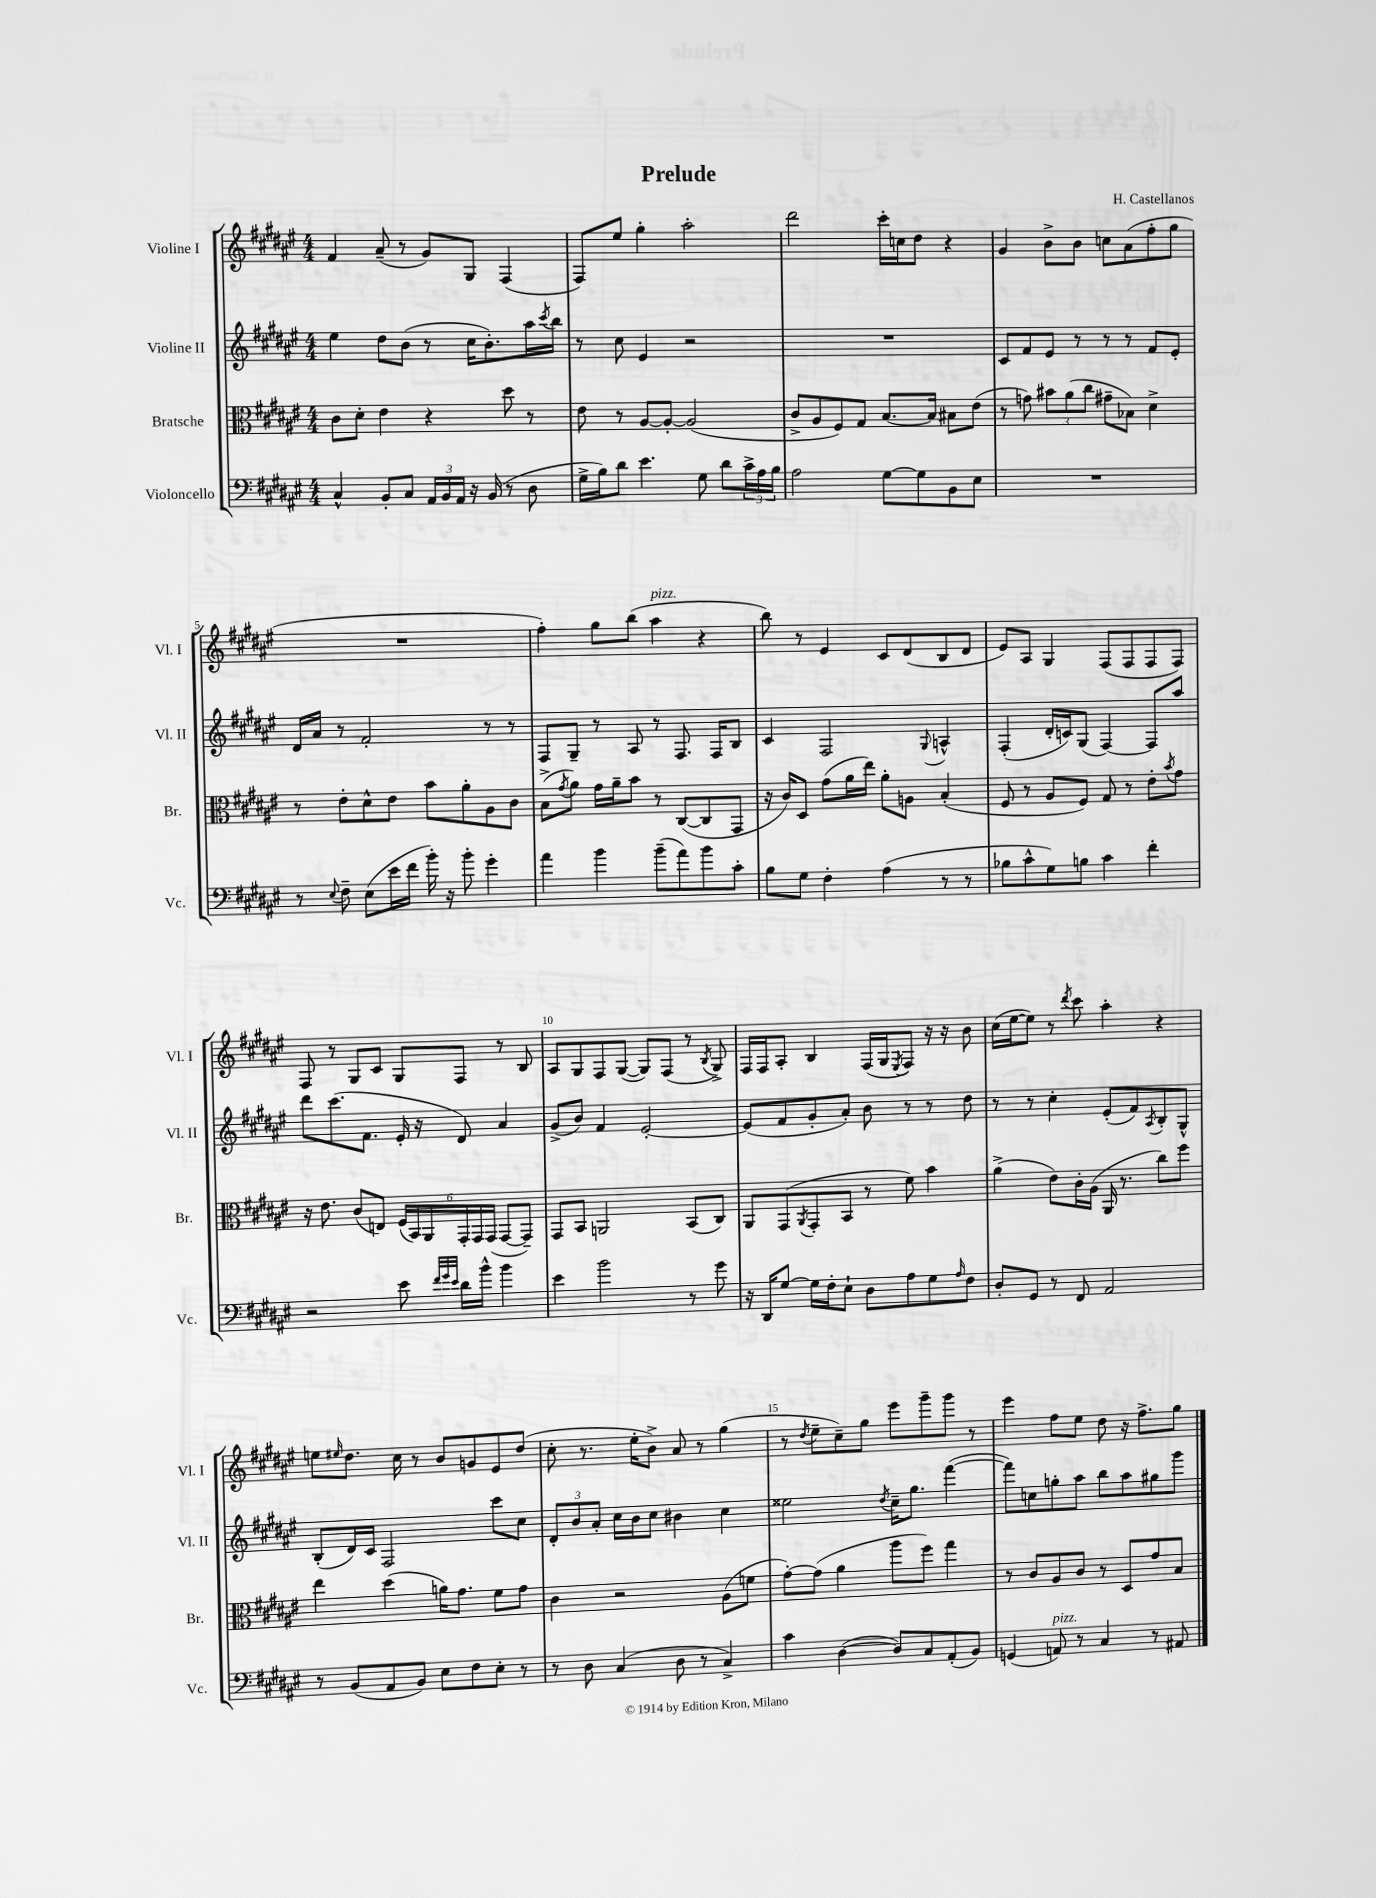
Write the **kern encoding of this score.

**kern	**kern	**kern	**kern
*staff4	*staff3	*staff2	*staff1
*clefF4	*clefC3	*clefG2	*clefG2
*k[f#c#g#d#a#e#]	*k[f#c#g#d#a#e#]	*k[f#c#g#d#a#e#]	*k[f#c#g#d#a#e#]
*M4/4	*M4/4	*M4/4	*M4/4
4C#^^	8c#	4ee#	4f#
.	8d#'	.	.
8BB'	4e#	8dd#	(8a#~
8C#	.	(8b	8r
24AA#	4r	8r	8g#)
24BB	.	.	.
24AA#	.	.	.
16r	.	16cc#	8G#
(16BB	.	8.b')	.
8r	8dd#	.	(4F#
8D#	8r	16aa#	.
.	.	8qccc#	.
.	.	16bb	.
=	=	=	=
16G#^	8e#	8r	8F#)
16B)	.	.	.
8d#	8r	8cc#	8ee#
4.e#	[8A#	4e#	4gg#'
.	8A#'_	.	.
.	(2A#]	2r	2aa#'
8G#	.	.	.
8d#	.	.	.
24c#^	.	.	.
24A#	.	.	.
24B	.	.	.
=	=	=	=
2A#	8c#^	1r	2ddd#
.	8A#	.	.
.	8F#)	.	.
.	8G#	.	.
[8G#	[8.B	.	16ccc#'
.	.	.	16cc
8G#]	.	.	8dd#
.	16B]	.	.
8BB	8B#	.	4r
8E#	(8e#	.	.
=	=	=	=
1r	8r	8c#	4g#
.	8g)	8f#	.
.	12b#	8e#	8b^
.	(12a#	.	.
.	.	8r	8b
.	12cc#	.	.
.	8g#~	8r	8cc
.	8B-)	8r	(8a#
.	4d#^	8f#	8ff#'
.	.	8e#'	8gg#
=	=	=	=
8r	8r	16d#	1r
.	.	16a#	.
8qqE#	.	.	.
8F#~	8e#'	8r	.
(8E#	8d#^^	2f#'	.
16e#	8e#	.	.
16f#	.	.	.
16b')	8b	.	.
16r	.	.	.
8b'	8a#'	.	.
4g#'	8A#	8r	.
.	8c#	8r	.
=	=	=	=
4a#	(8B^	8F#	4ff#')
.	8qg#	.	.
.	8a#)	8G#~	.
4b	16g#	8r	8gg#
.	16a#~	.	.
.	8b	8A#	(8bb
(8b~	8r	8r	4aa#
8a#)	([8C#	8.F#	.
8b	8C#]	.	4r
.	.	16F#	.
8c#'	8GG#	8B	.
=	=	=	=
8B	16r	4c#	8bb)
.	16c#)	.	.
8G#	8D#	.	8r
4F#'	(8g#	2F#	4e#
.	16a#	.	.
.	16ee#)	.	.
(4A#	8a#'	.	8c#
.	8A	.	(8d#
.	.	8qqG#	.
8r	(4B'	4A^^	8B
8r	.	.	8d#
=	=	=	=
8B-	8F#	(4F#'	8e#)
8c#^^	8r	.	8A#
8G#)	8A#	16d#'	4G#
.	.	16c)	.
8B	8F#)	(8G#	.
4c#	8G#	[4F#)	(8F#
.	8r	.	8F#
4f#'	8e#'	8F#]	8F#
.	8qb	.	.
.	8g#	8aa#	8F#)
=	=	=	=
2r	16r	8ddd#	8F#
.	8.e#	.	.
.	.	(8.ccc#	8r
.	(8c#	.	8G#
.	.	8.f#	.
.	8E)	.	8c#
8e#	(24F#	16e#'	8G#
.	24BB)	.	.
.	.	16r	.
.	24AA#	.	.
32qqf#	.	.	.
32qqg#	.	.	.
32qqe#	.	.	.
16d#	24GG#'	8d#)	8F#
.	24GG#	.	.
16b^^	.	.	.
.	(24GG#	.	.
4b	[8GG#	4a#	8r
.	8GG#~])	.	8B
=	=	=	=
4e#	8GG#	(8g#^	8A#
.	8BB	8b)	8G#
2b	2AA	4f#	8F#
.	.	.	([8G#
.	.	[2e#'	8G#])
.	.	.	(8F#
8r	(8BB	.	8r
.	.	.	8qB
8g#	8C#)	.	8G#^)
=	=	=	=
16r	8AA#	(8e#]	16F#
16DD#	.	.	16F#
[8G#	(8GG#	8f#	8A#'
.	8qAA#	.	.
16G#]	8GG#'	8g#'	4B
16F#'	.	.	.
8E#`	8BB	8a#')	.
8D#	8r	8b	(16F#
.	.	.	16G#
.	.	.	8qE#
8A#	8f#)	8r	8F#)
8G#	4b	8r	16r
.	.	.	16r
16qqA#	.	.	.
8F#	.	8dd#	8b
=	=	=	=
8D#'	(4a#^	8r	(16cc#
.	.	.	[16ee#
8GG#	.	8r	8ee#])
8r	8e#)	4cc#'	8r
.	.	.	8qddd#
8FF#	16c#'	.	8ccc#
.	(16A#	.	.
2AA#	16AA#	(8e#'	4aa#'
.	8.r	.	.
.	.	8f#)	.
.	.	8qA#	.
.	8cc#)	8B'	4r
.	8ff#	8G#^^	.
=	=	=	=
8r	4ee#	(8B'	8ee
.	.	.	16qqee#
(8BB	.	16d#)	8.dd#
.	.	16c#	.
8AA#	(4dd#	2F#	.
.	.	.	16cc#
8BB)	.	.	8r
8E#	16a)	.	8b
.	8.g#	.	.
8F#	.	.	8g
8E#'	8f#	8ccc#	8e#
8r	8g#	8cc#	(8dd#
=	=	=	=
8r	4c#	12d#'	8cc#'
.	.	12b	.
8D#	.	.	8.r
.	.	12a#'	.
(4C#	2r	16cc#	.
.	.	16b	16ee#'
.	.	8cc#	8b^)
8D#	.	4b#	8a#
8r	.	.	8r
4C#^)	(8A#	4cc#	(4gg#
.	8f	.	.
=	=	=	=
4c#	[8g#')	2ee##	8r
.	.	.	8qdd#
.	(8g#]	.	8ee#~
([4D#	4a#	.	8cc#~)
.	.	.	8gg#
.	.	8qdd#	.
8D#])	8aa#	16cc#~	8eee#
.	.	8.gg#	.
8C#	8ff#)	.	8ggg#~
(8AA#'	4gg#	([4fff#	8ggg#
8BB)	.	.	8r
=	=	=	=
(4GG	8r	8fff#])	4eee#
.	8c#	8cc	.
8AA)	8A#	8gg'	8ff#
8r	8c#	8aa#	8ee#
4C#	8r	8bb	8dd#
.	8D#	8aa#	16r
.	.	.	8.ff#^
8r	8g#	8gg#	.
8AA#	8B	8ggg#	8gg#
==	==	==	==
*-	*-	*-	*-
